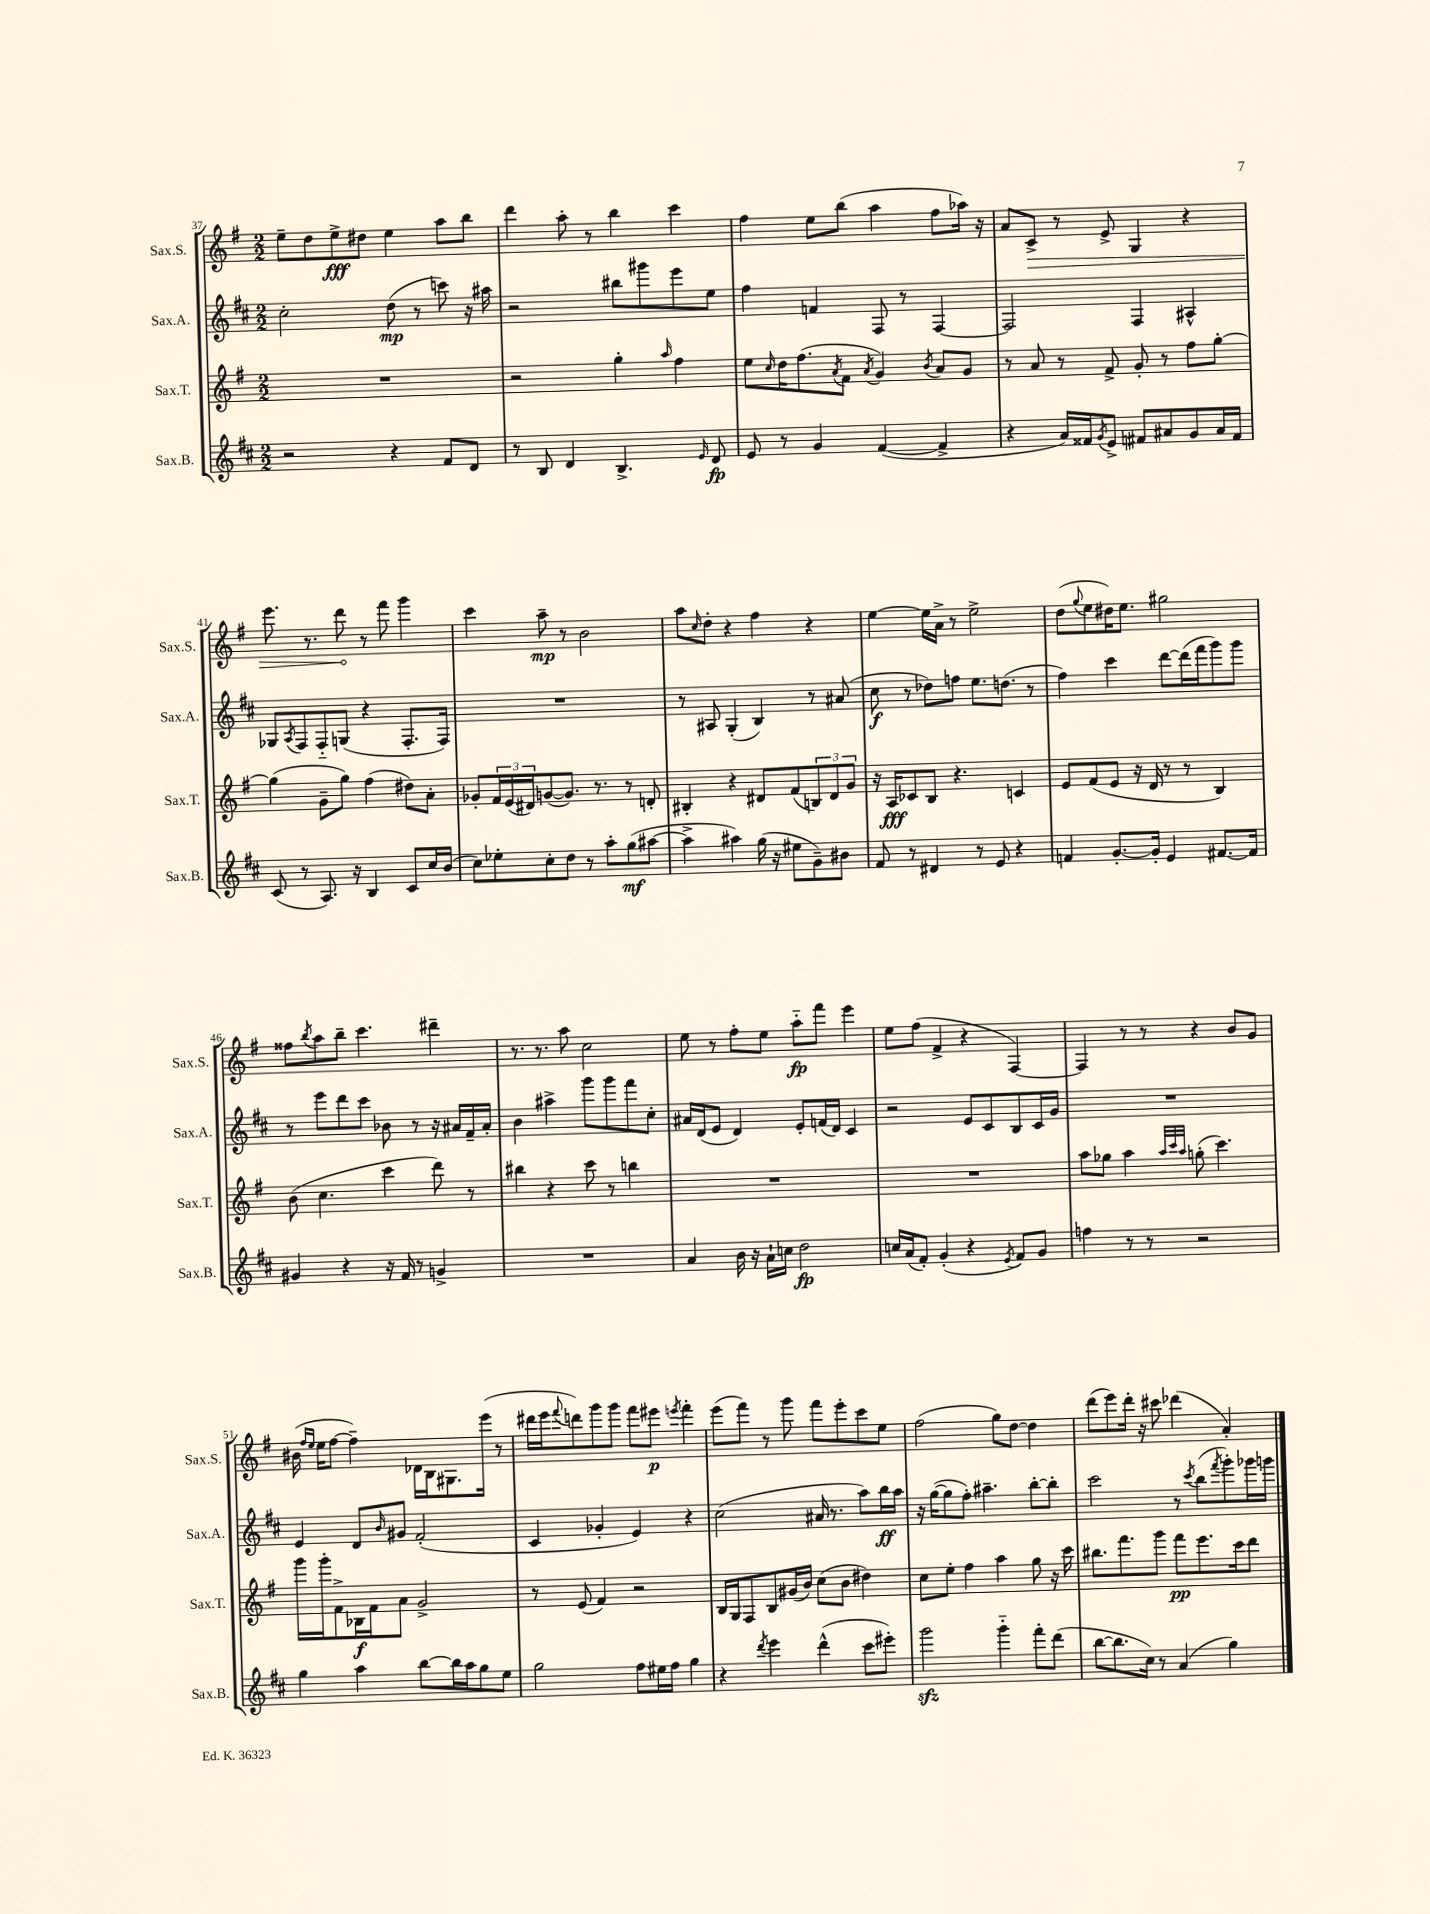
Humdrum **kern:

**kern	**dynam	**kern	**dynam	**kern	**dynam	**kern	**dynam
*part4	*part4	*part3	*part3	*part2	*part2	*part1	*part1
*staff4	*staff4	*staff3	*staff3	*staff2	*staff2	*staff1	*staff1
*I"Sax.B.	*	*I"Sax.T.	*	*I"Sax.A.	*	*I"Sax.S.	*
*I'Sax.B.	*	*I'Sax.T.	*	*I'Sax.A.	*	*I'Sax.S.	*
*clefG2	*	*clefG2	*	*clefG2	*	*clefG2	*
*k[f#c#]	*	*k[f#]	*	*k[f#c#]	*	*k[f#]	*
*M2/2	*	*M2/2	*	*M2/2	*	*M2/2	*
=37	=37	=37	=37	=37	=37	=37	=37
2r	.	1r	.	2cc#'\	.	8ee~\L	.
.	.	.	.	.	.	8dd\	.
.	.	.	.	.	.	8ee^\	fff
.	.	.	.	.	.	8dd#X\J	.
4r	.	.	.	(8dd\	mp	4ee\	.
.	.	.	.	8r	.	.	.
8f#/L	.	.	.	8cccn\)	.	8aa\L	.
8d/J	.	.	.	16r	.	8bb\J	.
.	.	.	.	16aa#X\	.	.	.
=38	=38	=38	=38	=38	=38	=38	=38
8r	.	2r	.	2r	.	4ddd\	.
8B/	.	.	.	.	.	.	.
4d/	.	.	.	.	.	8aa'\	.
.	.	.	.	.	.	8r	.
4.B^/	.	4gg'\	.	8bb#X\L	.	4bb\	.
.	.	.	.	8ggg#X\	.	.	.
.	.	16qqaa/	.	.	.	.	.
.	.	4ff#\	.	8eee\	.	4ccc\	.
16qqe/	.	.	.	.	.	.	.
8d/	fp	.	.	8ee\J	.	.	.
=39	=39	=39	=39	=39	=39	=39	=39
8e/	.	8ee\L	.	4ff#\	.	4ff#\	.
.	.	16qqcc/	.	.	.	.	.
8r	.	16dd\K	.	.	.	.	.
.	.	(8.ff#\	.	.	.	.	.
4g/	.	.	.	4fn/	.	8ee\L	.
.	.	8qa/	.	.	.	.	.
.	.	8f#\J	.	.	.	(8bb\J	.
.	.	8qa/	.	.	.	.	.
([4f#/	.	4g/)	.	8F#/	.	4aa\	.
.	.	.	.	8r	.	.	.
.	.	8qb/	.	.	.	.	.
4f#^/]	.	8a/L	.	[4F#/	.	8ff#\L	.
.	.	8g/J	.	.	.	16aa-X\Jk)	.
.	.	.	.	.	.	16r	.
=40	=40	=40	=40	=40	=40	=40	=40
4r	.	8r	.	2F#/]	.	8a/L	.
!	!	!	!	!	!	!	!LO:HP:b
.	.	8a/	.	.	.	8c^/J	>
16a/LL)	.	8r	.	.	.	8r	.
16f##X/J	.	.	.	.	.	.	.
8qg/	.	.	.	.	.	.	.
8e^/J	.	8f#^/	.	.	.	8e^/	.
8f#X/L	.	8g'/	.	4F#/	.	4G/	.
8a#X/	.	8r	.	.	.	.	.
8g/	.	8ff#\L	.	4A#X^^/	.	4r	.
16a#/L	.	[8gg'\J	.	.	.	.	.
16f#/JJ	.	.	.	.	.	.	.
!!LO:LB:g=z
=41	=41	=41	=41	=41	=41	=41	=41
(8c#/	.	(4gg\]	.	8G-X/L	.	8.eee\	.
.	.	.	.	8qA/	.	.	.
8r	.	.	.	8F#/	.	.	.
.	.	.	.	.	.	8.r	.
8.A/)	.	8g~\L	.	8F#/	.	.	.
.	.	8gg\J)	.	(8Gn/J	.	8ddd\	.
16r	.	.	.	.	.	.	.
4B/	.	(4ff#\	.	4r	.	8r	]
.	.	.	.	.	.	8fff#\	.
8c#/L	.	8dd#X\L)	.	8.F#'/L	.	4ggg\	.
16cc#/L	.	8a'\J	.	.	.	.	.
(16b/JJ	.	.	.	16F#/Jk)	.	.	.
=42	=42	=42	=42	=42	=42	=42	=42
8cc#\L)	.	8g-X'/L	.	1r	.	4ccc\	.
8ee-X'\	.	24f#/L	.	.	.	.	.
.	.	(24e/	.	.	.	.	.
.	.	24d#X/J)	.	.	.	.	.
8cc#'\	.	([8gn/	.	.	.	8aa~\	mp
8dd\J	.	8.g/J])	.	.	.	8r	.
8r	.	.	.	.	.	2b\	.
.	.	8.r	.	.	.	.	.
8aa'\L	.	.	.	.	.	.	.
(8gg\	mf	8r	.	.	.	.	.
[8aa#X\J	.	8dn'/	.	.	.	.	.
=43	=43	=43	=43	=43	=43	=43	=43
4aa#^\]	.	4B#X'/	.	8r	.	8aa\L	.
.	.	.	.	.	.	16qqcc/	.
.	.	.	.	8A#X/	.	8dd'\J	.
4aa#X\)	.	4r	.	(4G'/	.	4r	.
(16gg\	.	8d#X/L	.	4B/)	.	4ff#\	.
16r	.	.	.	.	.	.	.
8ee#X\L	.	(8f#/	.	.	.	.	.
8g~\)	.	12Bn/)	.	8r	.	4r	.
.	.	12d#/	.	.	.	.	.
8b#X\J	.	.	.	(8a#X/	.	.	.
.	.	12g/J	.	.	.	.	.
=44	=44	=44	=44	=44	=44	=44	=44
8f#/	.	16r	.	8cc#\	f	[4ee\	.
.	.	16A/KL	fff	.	.	.	.
8r	.	8c-X/	.	8r	.	.	.
4d#X/	.	8B/J	.	8dd-X\L)	.	16ee\LL]	.
.	.	.	.	.	.	16a^\JJ	.
.	.	4.r	.	8ffn\J	.	8r	.
8r	.	.	.	8.ee\L	.	2ee^\	.
8e/	.	.	.	.	.	.	.
.	.	.	.	(8.ddn\J	.	.	.
4r	.	4cn/	.	.	.	.	.
.	.	.	.	8r	.	.	.
=45	=45	=45	=45	=45	=45	=45	=45
4fn/	.	8e/L	.	4ff#\)	.	(8dd\L	.
.	.	.	.	.	.	8qqgg/	.
.	.	(8f#/	.	.	.	8ee\	.
[8.g'/L	.	8e/J	.	4ccc#\	.	16dd#X\K)	.
.	.	.	.	.	.	8.ee\J	.
.	.	16r	.	.	.	.	.
16g'/Jk]	.	16d/	.	.	.	.	.
4e/	.	8r	.	[8ddd\L	.	2gg#X\	.
.	.	8r	.	(16ddd\L]	.	.	.
.	.	.	.	16fff#\J	.	.	.
[8.f#X/L	.	4B/)	.	8ggg\)	.	.	.
.	.	.	.	8ggg\J	.	.	.
16f#/Jk]	.	.	.	.	.	.	.
!!LO:LB:g=z
=46	=46	=46	=46	=46	=46	=46	=46
4g#X/	.	(8b\	.	8r	.	8ff##X\L	.
.	.	.	.	.	.	8qbb/	.
.	.	4.cc\	.	8eee\L	.	8aa\	.
4r	.	.	.	8ddd\	.	8bb~\J	.
.	.	.	.	8ccc#\J	.	4.ccc\	.
16r	.	4ccc\	.	8b-X\	.	.	.
16f#/	.	.	.	.	.	.	.
8r	.	.	.	8r	.	.	.
4gn^/	.	8ddd\)	.	16r	.	4ddd#X~\	.
.	.	.	.	16a#X/LL	.	.	.
.	.	8r	.	16f#~/	.	.	.
.	.	.	.	16a#'/JJ	.	.	.
=47	=47	=47	=47	=47	=47	=47	=47
1r	.	4bb#X\	.	4b\	.	8.r	.
.	.	.	.	.	.	8.r	.
.	.	4r	.	4aa#X^\	.	.	.
.	.	.	.	.	.	8aa\	.
.	.	8ccc\	.	8ggg\L	.	2cc\	.
.	.	8r	.	8ggg\	.	.	.
.	.	4bbn\	.	8fff#\	.	.	.
.	.	.	.	8cc#'\J	.	.	.
=48	=48	=48	=48	=48	=48	=48	=48
4a/	.	1r	.	16a#X/LL	.	8ee\	.
.	.	.	.	(16d/J	.	.	.
.	.	.	.	8e/J	.	8r	.
16b\	.	.	.	4d/)	.	8ff#'\L	.
16r	.	.	.	.	.	.	.
16a`\LL	.	.	.	.	.	8ee\J	.
16ccn\JJ	.	.	.	.	.	.	.
2dd\	fp	.	.	8e'/L	.	8aa\L	fp
.	.	.	.	(16fn/L	.	8fff#\J	.
.	.	.	.	16d/JJ)	.	.	.
.	.	.	.	4c#/	.	4eee\	.
=49	=49	=49	=49	=49	=49	=49	=49
16ccn/LL	.	1r	.	2r	.	8ee\L	.
(16a/J	.	.	.	.	.	.	.
8f#'/J)	.	.	.	.	.	(8ff#\J	.
(4g'/	.	.	.	.	.	4f#^/	.
4r	.	.	.	8e/L	.	4r	.
.	.	.	.	8c#/	.	.	.
8qe/	.	.	.	.	.	.	.
8f#/L)	.	.	.	8B/	.	[4F#/)	.
8g/J	.	.	.	16c#/L	.	.	.
.	.	.	.	16g/JJ	.	.	.
=50	=50	=50	=50	=50	=50	=50	=50
4ffn\	.	8aa\L	.	1r	.	4F#/]	.
.	.	8gg-X\J	.	.	.	.	.
8r	.	4aa\	.	.	.	8r	.
8r	.	.	.	.	.	8r	.
.	.	32qqaa/LLL	.	.	.	.	.
.	.	32qqccc/	.	.	.	.	.
.	.	32qqaa/JJJ	.	.	.	.	.
2r	.	(8ggn'\	.	.	.	4r	.
.	.	4.ccc\)	.	.	.	.	.
.	.	.	.	.	.	8b/L	.
.	.	.	.	.	.	8g/J	.
!!LO:LB:g=z
=51	=51	=51	=51	=51	=51	=51	=51
4gg\	.	16ggg\LL	.	4e/	.	(16b#X\	.
.	.	.	.	.	.	16qqff#/LL	.
.	.	.	.	.	.	16qqee/JJ	.
.	.	16ggg'\J	.	.	.	16ee\KL	.
.	.	8f#^\	.	.	.	[8ff#\J	.
4aa\	.	16B-X\L	f	8d/L	.	4ff#~\])	.
.	.	16f#\J	.	.	.	.	.
.	.	.	.	16qqb/	.	.	.
.	.	8a\J	.	8g#X/J	.	.	.
[8bb\L	.	2g^/	.	(2f#'/	.	16d-X\LL	.
.	.	.	.	.	.	16B\J	.
16bb\L]	.	.	.	.	.	8.G#X\	.
16aa\J	.	.	.	.	.	.	.
8gg\	.	.	.	.	.	.	.
.	.	.	.	.	.	(16eee\Jk	.
8ee\J	.	.	.	.	.	8r	.
=52	=52	=52	=52	=52	=52	=52	=52
2gg\	.	8r	.	4c#/	.	16ddd#X\LL	.
.	.	.	.	.	.	16eee\J	.
.	.	.	.	.	.	8qqfff#/	.
.	.	(8e/	.	.	.	8dddn\)	.
.	.	4f#/)	.	4g-X'/	.	8ggg\	.
.	.	.	.	.	.	8ggg\J	.
8ff#\L	.	2r	.	4e/)	.	8fff#\L	.
16ee#X\L	.	.	.	.	.	8eee#X\J	p
16ff#\JJ	.	.	.	.	.	.	.
.	.	.	.	.	.	8qeeen/	.
4gg\	.	.	.	4r	.	4fff#'\	.
=53	=53	=53	=53	=53	=53	=53	=53
4r	.	16B/LL	.	(2cc#\	.	(8eee\L	.
.	.	16G/J	.	.	.	.	.
.	.	8F#/	.	.	.	8fff#\J)	.
8qddd/	.	.	.	.	.	.	.
4eee\	.	8B/	.	.	.	8r	.
.	.	(16g#X/L	.	.	.	8ggg\	.
.	.	16b/JJ)	.	.	.	.	.
(4ddd^^\	.	(8cc\L	.	16a#X/	.	8fff#\L	.
.	.	.	.	8.r	.	.	.
.	.	8b\J	.	.	.	8eee'\	.
8ccc#\L	.	4dd#X\)	.	8aa\L)	.	8ccc\	.
8eee#X'\J)	.	.	.	16bb\L	ff	8ee\J	.
.	.	.	.	16aa\JJ	.	.	.
=54	=54	=54	=54	=54	=54	=54	=54
2gggzz\	.	8cc\L	.	16r	.	(2ff#\	.
.	.	.	.	([16gg\KL	.	.	.
.	.	8ee'\J	.	8gg\]	.	.	.
.	.	4ff#\	.	8ff#'\J)	.	.	.
.	.	.	.	4.aa#X~\	.	.	.
4ggg\	.	4aa\	.	.	.	8gg\L)	.
.	.	.	.	.	.	[8dd\J	.
8fff#'\L	.	8gg\	.	[8bb'\L	.	4dd\]	.
(8ddd\J	.	16r	.	8bb'\J]	.	.	.
.	.	16ccc\	.	.	.	.	.
=55	=55	=55	=55	=55	=55	=55	=55
[8bb\L	.	8.bb#X\L	.	2ccc#\	.	(8ddd\L	.
8.bb\]	.	.	.	.	.	8eee\)	.
.	.	8.fff#\	.	.	.	.	.
.	.	.	.	.	.	16ddd'\Jk	.
16cc#\Jk)	.	.	.	.	.	16r	.
8r	.	8ggg\J	.	.	.	8ccc#X\	.
(4a/	.	8fff#\L	pp	8r	.	(4ddd-X\	.
.	.	.	.	8qccc#/	.	.	.
.	.	8.eee\	.	(8bb\L	.	.	.
.	.	.	.	8qfff#/	.	.	.
4gg\)	.	.	.	8ggg'\)	.	4a'/)	.
.	.	16ccc\k	.	.	.	.	.
.	.	8ddd\J	.	16ggg-X\L	.	.	.
.	.	.	.	16gggn\JJ	.	.	.
==	==	==	==	==	==	==	==
*-	*-	*-	*-	*-	*-	*-	*-
